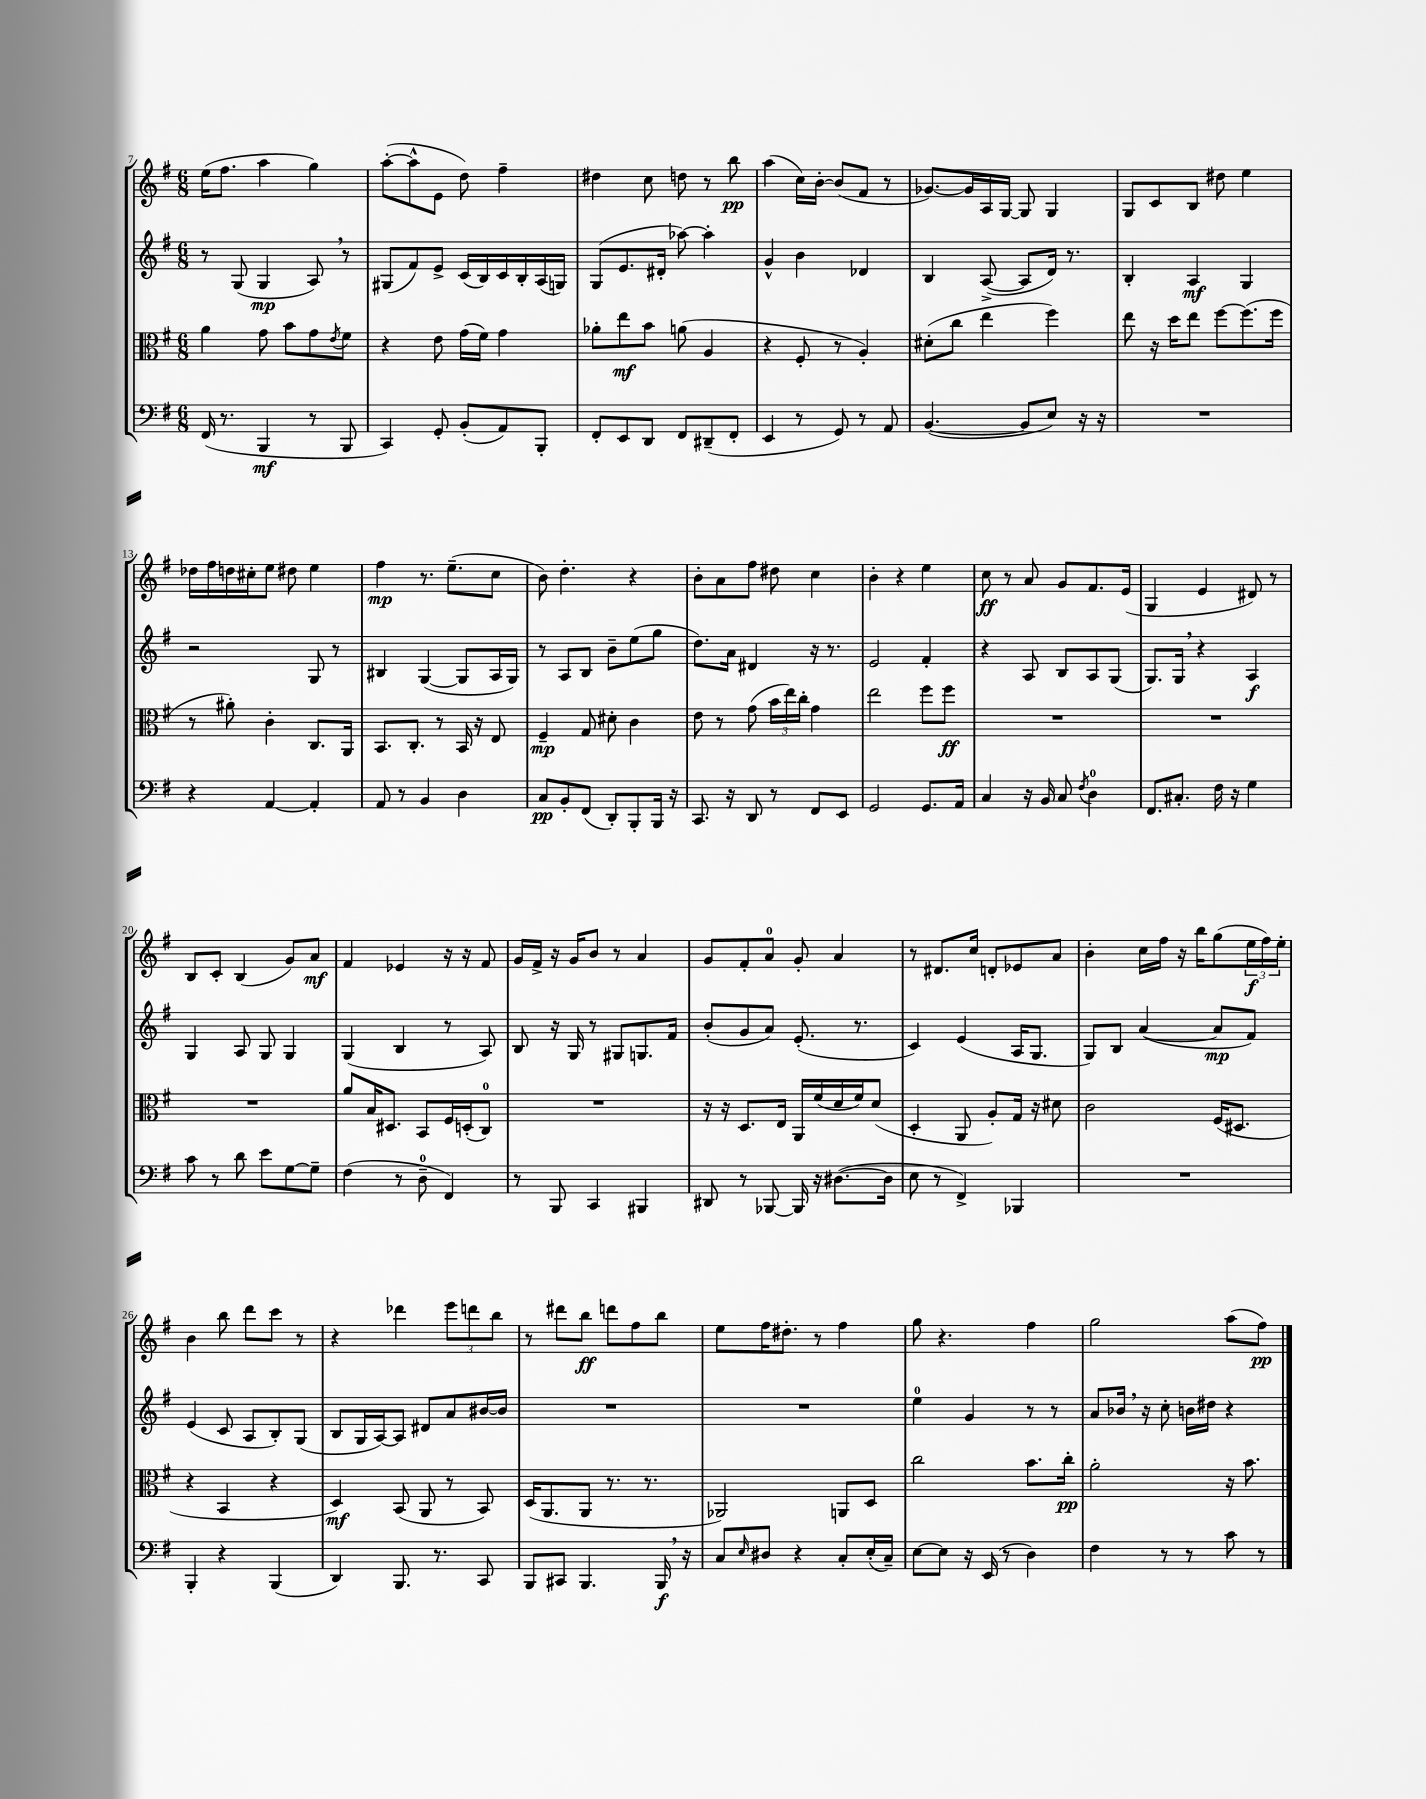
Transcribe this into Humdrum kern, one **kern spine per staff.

**kern	**dynam	**kern	**dynam	**kern	**dynam	**kern	**dynam
*part4	*part4	*part3	*part3	*part2	*part2	*part1	*part1
*staff4	*staff4	*staff3	*staff3	*staff2	*staff2	*staff1	*staff1
*clefF4	*	*clefC3	*	*clefG2	*	*clefG2	*
*k[f#]	*	*k[f#]	*	*k[f#]	*	*k[f#]	*
*M6/8	*	*M6/8	*	*M6/8	*	*M6/8	*
=7	=7	=7	=7	=7	=7	=7	=7
(16FF#/	.	4a\	.	8r	.	(16ee\KL	.
8.r	.	.	.	.	.	8.ff#\J	.
.	.	.	.	(8G/	.	.	.
4BBB/	mf	8g\	.	4G/	mp	4aa\	.
.	.	8b\L	.	.	.	.	.
8r	.	8g\	.	8A,/)	.	4gg\)	.
.	.	8qe/	.	.	.	.	.
8BBB/	.	8f#\J	.	8r	.	.	.
=8	=8	=8	=8	=8	=8	=8	=8
4CC/)	.	4r	.	(8G#X/L	.	([8aa'\L	.
.	.	.	.	8f#/)	.	8aa^^\]	.
8GG'/	.	8e\	.	8e^/J	.	8e\J	.
(8BB'/L	.	(16g\LL	.	(16c/LL	.	8dd\)	.
.	.	16f#\JJ)	.	16B/)	.	.	.
8AA/)	.	4g\	.	16c/	.	4ff#~\	.
.	.	.	.	16B'/	.	.	.
8BBB'/J	.	.	.	(16A/	.	.	.
.	.	.	.	16Gn/JJ)	.	.	.
=9	=9	=9	=9	=9	=9	=9	=9
8FF#'/L	.	8a-X'\L	.	(8G/L	.	4dd#X\	.
8EE/	.	8ee\	mf	8.e/	.	.	.
8DD/J	.	8b\J	.	.	.	8cc\	.
.	.	.	.	16d#X'/Jk	.	.	.
8FF#/L	.	(8an\	.	[8aa-X\)	.	8ddn\	.
(8DD#X~/	.	4A/	.	4aa-'\]	.	8r	.
8FF#'/J	.	.	.	.	.	8bb\	pp
=10	=10	=10	=10	=10	=10	=10	=10
4EE/	.	4r	.	4g^^/	.	(4aa\	.
8r	.	8F#'/	.	4b\	.	16cc\LL)	.
.	.	.	.	.	.	[16b'\JJ	.
8GG/)	.	8r	.	.	.	(8b/L]	.
8r	.	4A'/)	.	4d-X/	.	8f#/J	.
8AA/	.	.	.	.	.	8r	.
=11	=11	=11	=11	=11	=11	=11	=11
([4.BB/	.	(8d#X'\L	.	4B/	.	[8.g-X/L)	.
.	.	8cc\J	.	.	.	.	.
.	.	.	.	.	.	16g-/L]	.
.	.	4ee\	.	([8A^/	.	16A/	.
.	.	.	.	.	.	[16G/JJ	.
8BB/L]	.	.	.	8A/L]	.	8G/]	.
8E/J)	.	4ff#\)	.	16d/Jk)	.	4G/	.
.	.	.	.	8.r	.	.	.
16r	.	.	.	.	.	.	.
16r	.	.	.	.	.	.	.
=12	=12	=12	=12	=12	=12	=12	=12
2.r	.	8ee\	.	4B'/	.	8G/L	.
.	.	16r	.	.	.	8c/	.
.	.	16dd\KL	.	.	.	.	.
.	.	8ee\J	.	4A/	mf	8B/J	.
.	.	[8ff#\L	.	.	.	8dd#X\	.
.	.	(8.ff#\]	.	4G/	.	4ee\	.
.	.	16ff#\Jk	.	.	.	.	.
!!LO:LB:g=z
=13	=13	=13	=13	=13	=13	=13	=13
4r	.	8r	.	2r	.	16dd-X\LL	.
.	.	.	.	.	.	16ff#\	.
.	.	8a#X'\)	.	.	.	16ddn\	.
.	.	.	.	.	.	16cc#X'\J	.
[4AA/	.	4c'\	.	.	.	8ee\J	.
.	.	.	.	.	.	8dd#X\	.
4AA'/]	.	8.C/L	.	8G/	.	4ee\	.
.	.	.	.	8r	.	.	.
.	.	16AA/Jk	.	.	.	.	.
=14	=14	=14	=14	=14	=14	=14	=14
8AA/	.	8.BB/L	.	4B#X/	.	4ff#\	mp
8r	.	.	.	.	.	.	.
.	.	8.C'/J	.	.	.	.	.
4BB/	.	.	.	([4G/	.	8.r	.
.	.	8r	.	.	.	.	.
.	.	.	.	.	.	(8.ee~\L	.
4D\	.	16BB/	.	8G/L]	.	.	.
.	.	16r	.	.	.	.	.
.	.	8E/	.	16A/L	.	8cc\J	.
.	.	.	.	16G/JJ)	.	.	.
=15	=15	=15	=15	=15	=15	=15	=15
8C/L	pp	4F#~/	mp	8r	.	8b\)	.
8BB'/	.	.	.	8A/L	.	4.dd'\	.
(8FF#/J	.	8G/	.	8B/J	.	.	.
8DD'/L)	.	8d#X'\	.	8b~\L	.	.	.
8BBB'/	.	4c\	.	(8ee\	.	4r	.
16BBB/Jk	.	.	.	8gg\J	.	.	.
16r	.	.	.	.	.	.	.
=16	=16	=16	=16	=16	=16	=16	=16
8.CC/	.	8e\	.	8.dd\L)	.	8b'\L	.
.	.	8r	.	.	.	8a\	.
16r	.	.	.	16a\Jk	.	.	.
8DD/	.	(8g\	.	4d#X/	.	8ff#\J	.
8r	.	24b\LL	.	.	.	8dd#X\	.
.	.	24ee\)	.	.	.	.	.
.	.	24cc'\JJ	.	.	.	.	.
8FF#/L	.	4g\	.	16r	.	4cc\	.
.	.	.	.	8.r	.	.	.
8EE/J	.	.	.	.	.	.	.
=17	=17	=17	=17	=17	=17	=17	=17
2GG/	.	2ee\	.	2e/	.	4b'\	.
.	.	.	.	.	.	4r	.
8.GG/L	.	8ff#\L	.	4f#'/	.	4ee\	.
.	.	8ff#\J	ff	.	.	.	.
16AA/Jk	.	.	.	.	.	.	.
=18	=18	=18	=18	=18	=18	=18	=18
4C/	.	2.r	.	4r	.	8cc\	ff
.	.	.	.	.	.	8r	.
16r	.	.	.	8A/	.	8a/	.
16BB/	.	.	.	.	.	.	.
8C/	.	.	.	8B/L	.	8g/L	.
8qF#/	.	.	.	.	.	.	.
4D\	.	.	.	8A/	.	8.f#/	.
.	.	.	.	(8G/J	.	.	.
.	.	.	.	.	.	(16e/Jk	.
=19	=19	=19	=19	=19	=19	=19	=19
8.FF#/L	.	2.r	.	8.G/L)	.	4G/	.
8.C#X'/J	.	.	.	16G,/Jk	.	.	.
.	.	.	.	4r	.	4e/	.
16F#\	.	.	.	.	.	.	.
16r	.	.	.	.	.	.	.
4G\	.	.	.	4A/	f	8d#X/)	.
.	.	.	.	.	.	8r	.
!!LO:LB:g=z
=20	=20	=20	=20	=20	=20	=20	=20
8c\	.	2.r	.	4G/	.	8B/L	.
8r	.	.	.	.	.	8c'/J	.
8d\	.	.	.	8A/	.	(4B/	.
8e\L	.	.	.	8G/	.	.	.
[8G\	.	.	.	4G/	.	8g/L)	.
8G~\J]	.	.	.	.	.	8a/J	mf
=21	=21	=21	=21	=21	=21	=21	=21
(4F#\	.	8a/L	.	(4G/	.	4f#/	.
.	.	16B/K	.	.	.	.	.
.	.	8.D#X/J	.	.	.	.	.
8r	.	.	.	4B/	.	4e-X/	.
8D~\	.	8BB/L	.	.	.	.	.
4FF#/)	.	16F#/L	.	8r	.	16r	.
.	.	(16Dn'/J	.	.	.	16r	.
.	.	8C/J)	.	8A/)	.	8f#/	.
=22	=22	=22	=22	=22	=22	=22	=22
8r	.	2.r	.	8B/	.	16g/LL	.
.	.	.	.	.	.	16f#^/JJ	.
8BBB/	.	.	.	16r	.	16r	.
.	.	.	.	16G/	.	16g/KL	.
4CC/	.	.	.	8r	.	8b/J	.
.	.	.	.	8G#X/L	.	8r	.
4BBB#X/	.	.	.	8.Gn/	.	4a/	.
.	.	.	.	16f#/Jk	.	.	.
=23	=23	=23	=23	=23	=23	=23	=23
8DD#X/	.	16r	.	(8b'/L	.	8g/L	.
.	.	16r	.	.	.	.	.
8r	.	8.D/L	.	8g/	.	8f#'/	.
[8BBB-X/	.	.	.	8a/J)	.	8a/J	.
.	.	16E/Jk	.	.	.	.	.
16BBB-/]	.	16AA/LL	.	(8.e'/	.	8g'/	.
16r	.	(16f#/	.	.	.	.	.
([8.D#X\L	.	16d/	.	.	.	4a/	.
.	.	16f#/J)	.	8.r	.	.	.
.	.	(8d/J	.	.	.	.	.
16D#\Jk]	.	.	.	.	.	.	.
=24	=24	=24	=24	=24	=24	=24	=24
8E\	.	4D'/	.	4c/)	.	8r	.
8r	.	.	.	.	.	8.d#X/L	.
4FF#^/)	.	8AA/	.	(4e/	.	.	.
.	.	.	.	.	.	16cc/Jk	.
.	.	8A'/L)	.	.	.	8dn'/L	.
4BBB-X/	.	16G/Jk	.	16A/KL	.	8e-X/	.
.	.	16r	.	8.G/J	.	.	.
.	.	8d#X\	.	.	.	8a/J	.
=25	=25	=25	=25	=25	=25	=25	=25
2.r	.	2c\	.	8G/L)	.	4b'\	.
.	.	.	.	8B/J	.	.	.
.	.	.	.	([4a/	.	16cc\LL	.
.	.	.	.	.	.	16ff#\JJ	.
.	.	.	.	.	.	16r	.
.	.	.	.	.	.	16bb\KL	.
.	.	(16F#/KL	.	8a/L]	mp	(8gg\	.
.	.	8.D#X/J	.	.	.	.	.
.	.	.	.	8f#/J)	.	24ee\L	f
.	.	.	.	.	.	24ff#\)	.
.	.	.	.	.	.	24ee'\JJ	.
!!LO:LB:g=z
=26	=26	=26	=26	=26	=26	=26	=26
4BBB'/	.	4r	.	(4e/	.	4b\	.
4r	.	4BB/	.	8c/	.	8bb\	.
.	.	.	.	8A/L	.	8ddd\L	.
(4BBB/	.	4r	.	8B'/)	.	8ccc\J	.
.	.	.	.	(8G/J	.	8r	.
=27	=27	=27	=27	=27	=27	=27	=27
4DD/)	.	4D/)	mf	8B/L	.	4r	.
.	.	.	.	16G/L	.	.	.
.	.	.	.	[16A/J)	.	.	.
8.BBB/	.	(8BB/	.	8A/J]	.	4ddd-X\	.
.	.	8AA/	.	8d#X/L	.	.	.
8.r	.	.	.	.	.	.	.
.	.	8r	.	8a/	.	12eee\L	.
.	.	.	.	.	.	12dddn\	.
8CC/	.	8BB/)	.	[16b#X/L	.	.	.
.	.	.	.	.	.	12bb\J	.
.	.	.	.	16b#/JJ]	.	.	.
=28	=28	=28	=28	=28	=28	=28	=28
8BBB/L	.	(16D/KL	.	2.r	.	8r	.
.	.	8.AA/	.	.	.	.	.
8CC#X/J	.	.	.	.	.	8ddd#X\L	.
4.BBB/	.	8AA/J	.	.	.	8bb\J	ff
.	.	8.r	.	.	.	8dddn\L	.
.	.	.	.	.	.	8ff#\	.
.	.	8.r	.	.	.	.	.
16BBB,/	f	.	.	.	.	8bb\J	.
16r	.	.	.	.	.	.	.
=29	=29	=29	=29	=29	=29	=29	=29
8C/L	.	2AA-X/)	.	2.r	.	8ee\L	.
16qqE/	.	.	.	.	.	.	.
8D#X/J	.	.	.	.	.	16ff#\K	.
.	.	.	.	.	.	8.dd#X'\J	.
4r	.	.	.	.	.	.	.
.	.	.	.	.	.	8r	.
8C'/L	.	8AAn/L	.	.	.	4ff#\	.
(16E'/L	.	8D/J	.	.	.	.	.
16C~/JJ)	.	.	.	.	.	.	.
=30	=30	=30	=30	=30	=30	=30	=30
[8E\L	.	2cc\	.	4ee\	.	8gg\	.
8E\J]	.	.	.	.	.	4.r	.
16r	.	.	.	4g/	.	.	.
(16EE/	.	.	.	.	.	.	.
8r	.	.	.	.	.	.	.
4D\)	.	8.b\L	.	8r	.	4ff#\	.
.	.	.	.	8r	.	.	.
.	.	16cc'\Jk	pp	.	.	.	.
=31	=31	=31	=31	=31	=31	=31	=31
4F#\	.	2a'\	.	8a/L	.	2gg\	.
.	.	.	.	16b-X,/Jk	.	.	.
.	.	.	.	16r	.	.	.
8r	.	.	.	8cc'\	.	.	.
8r	.	.	.	16bn\LL	.	.	.
.	.	.	.	16dd#X\JJ	.	.	.
8c\	.	16r	.	4r	.	(8aa\L	.
.	.	8.b\	.	.	.	.	.
8r	.	.	.	.	.	8ff#\J)	pp
==	==	==	==	==	==	==	==
*-	*-	*-	*-	*-	*-	*-	*-
